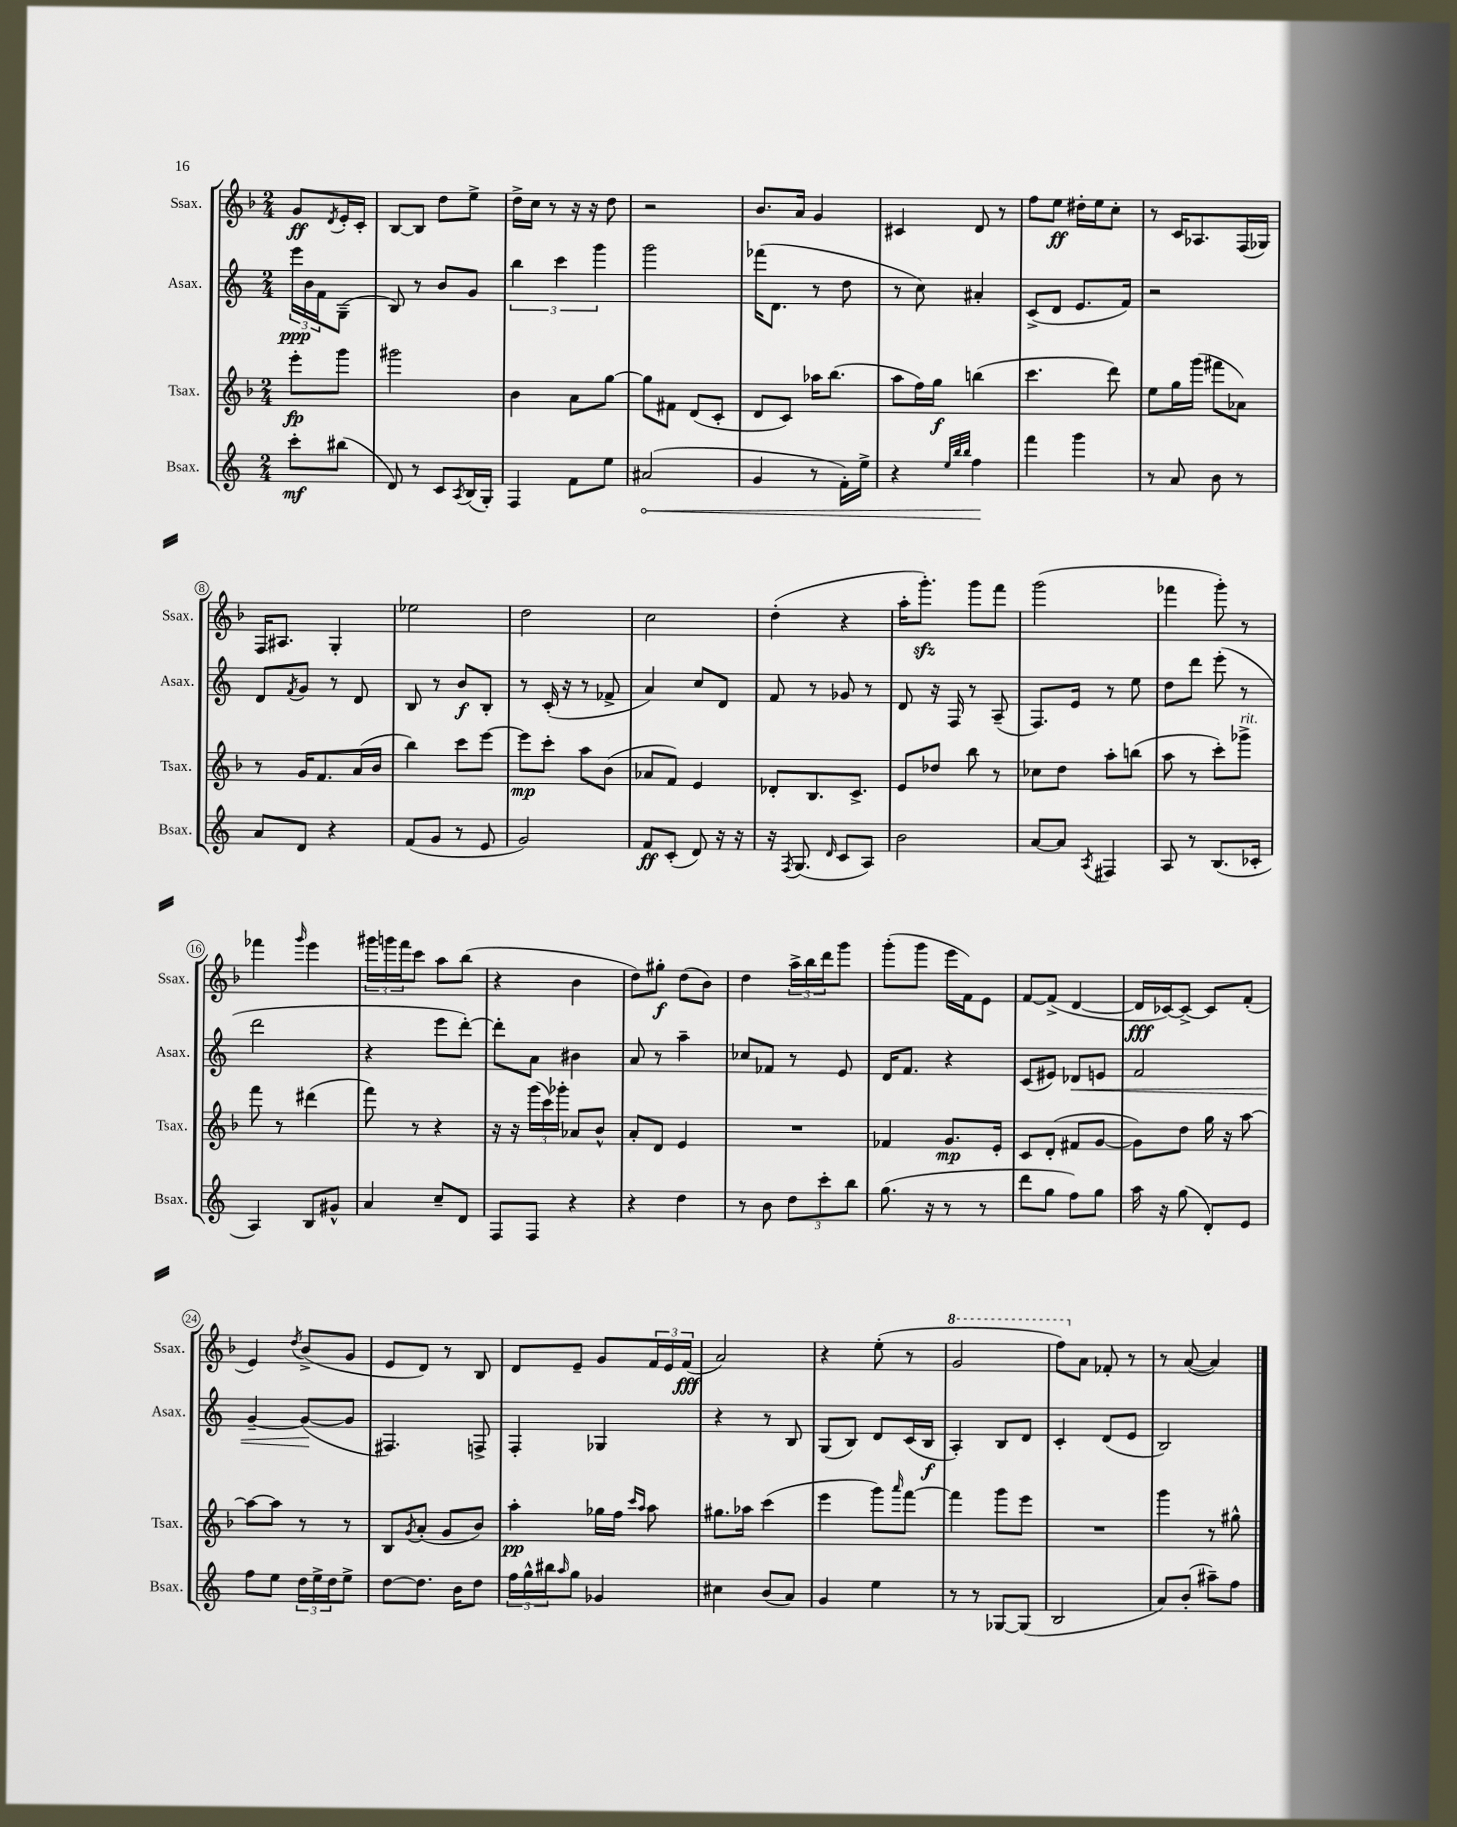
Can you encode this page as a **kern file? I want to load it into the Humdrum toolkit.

**kern	**kern	**kern	**kern
*staff4	*staff3	*staff2	*staff1
*clefG2	*clefG2	*clefG2	*clefG2
*k[]	*k[b-]	*k[]	*k[b-]
*M2/4	*M2/4	*M2/4	*M2/4
8ccc'	8eee'	24eee	8g
.	.	24b	.
.	.	24f	.
.	.	.	8qd
(8bb#	8ggg	(8G~	16e'
.	.	.	16c'
=	=	=	=
8d)	2ggg#	8B)	[8B-
8r	.	8r	8B-]
8c	.	8b	8dd
8qA	.	.	.
(16B	.	8g	8ee^
16G')	.	.	.
=	=	=	=
4F	4b-	6bb	16dd^
.	.	.	16cc
.	.	.	8r
.	.	6ccc	.
8f	8a	.	16r
.	.	.	16r
.	.	6ggg	.
8ee	[8gg	.	8dd
=	=	=	=
(2a#	8gg]	2ggg	2r
.	8f#	.	.
.	(8d	.	.
.	8c'	.	.
=	=	=	=
4g	8d	(16fff-	8.b-
.	.	8.d	.
.	8c)	.	.
.	.	.	16a
8r	16aa-	8r	4g
.	(8.bb-	.	.
16f')	.	8dd	.
16ee^	.	.	.
=	=	=	=
4r	8aa	8r	4c#
.	16ff)	8cc)	.
.	16gg	.	.
32qqee	.	.	.
32qqbb	.	.	.
32qqbb	.	.	.
4ff	(4bb	4a#'	8d
.	.	.	8r
=	=	=	=
4fff	4.ccc	(8c^	8ff
.	.	8d	8ee
4ggg	.	8.e	16dd#'
.	.	.	16ee
.	8ddd)	.	8cc'
.	.	16f)	.
=	=	=	=
8r	8ee	2r	8r
8a	16gg	.	16c
.	(16ggg	.	8.A-
8b	8fff#	.	.
8r	8a-)	.	(16F
.	.	.	16G-)
=	=	=	=
8a	8r	8d	16F
.	.	.	8.A#
.	.	8qf	.
8d	16g	8g	.
.	8.f	.	.
4r	.	8r	4G'
.	(16a	8d	.
.	16b-	.	.
=	=	=	=
(8f	4bb-)	8B	2ee-
8g	.	8r	.
8r	8ccc	8b	.
8e	[8eee	8B'	.
=	=	=	=
2g)	8eee]	8r	2dd
.	8ccc'	(16c'	.
.	.	16r	.
.	8aa	8r	.
.	(8b-	8f-^	.
=	=	=	=
8f	8a-	4a)	2cc
(8c'	8f)	.	.
8d)	4e	8cc	.
16r	.	8d	.
16r	.	.	.
=	=	=	=
16r	8d-'	8f	(4dd'
8qF	.	.	.
(8.G	.	.	.
.	8.B-	8r	.
16qqd	.	.	.
8c	.	8g-	4r
.	8.c^	.	.
8A)	.	8r	.
=	=	=	=
2b	8e	8d	16aa'
.	.	.	8.ggg')
.	8dd-	16r	.
.	.	16F	.
.	8bb-	8r	8ggg
.	8r	(8A~	8fff
=	=	=	=
[8a	8cc-	8.F)	(2ggg
8a]	8dd	.	.
.	.	16e	.
8qA	.	.	.
4F#	8aa'	8r	.
.	(8bb	8ee	.
=	=	=	=
8A	8aa	8dd	4fff-
8r	8r	8ddd	.
(8.B	8ccc')	(8eee'	8ggg')
.	8ggg-^	8r	8r
16c-'	.	.	.
=	=	=	=
4A)	8fff	2ddd	4fff-
.	8r	.	.
.	.	.	16qqggg
8B	(4ddd#	.	4eee
8g#^^	.	.	.
=	=	=	=
4a	8fff)	4r	24ggg#
.	.	.	24ggg
.	.	.	24fff
.	8r	.	8ccc
8cc~	4r	8eee	8aa
8d	.	[8ddd')	(8bb-
=	=	=	=
8F	16r	8ddd']	4r
.	16r	.	.
8F	(24ggg	8a	.
.	24ccc)	.	.
.	24ggg-'	.	.
4r	8a-	4b#	4b-
.	8b-^^	.	.
=	=	=	=
4r	8a'	8a	8dd)
.	8d	8r	8gg#'
4dd	4e	4aa~	(8dd
.	.	.	8b-)
=	=	=	=
8r	2r	8cc-	4dd
8b	.	8f-	.
12dd	.	8r	24aa^
.	.	.	24bb-
12ccc'	.	.	24ddd
.	.	8e	8ggg
12bb	.	.	.
=	=	=	=
(8.gg	4f-	16d	(8ggg'
.	.	8.f	.
.	.	.	8ggg
16r	.	.	.
8r	8.g	4r	16eee
.	.	.	16f)
8r	.	.	8e
.	16e'	.	.
=	=	=	=
8ddd	8c	(8c	[8f
8gg	(8d'	8e#)	(8f^]
8ff)	8f#	8d-	[4d
8gg	[8g	8e	.
=	=	=	=
16aa	8g])	2f	16d]
16r	.	.	[16c-)
(8gg	8dd	.	8c-^_
8d')	16gg	.	8c-]
.	16r	.	.
8e	[8aa	.	(8f'
=	=	=	=
8ff	8aa_	[4g~	4e)
8ee	8aa]	.	.
.	.	.	8qdd
24dd	8r	(8g_	(8b-^
24ee^	.	.	.
24dd	.	.	.
8ee^	8r	8g]	8g
=	=	=	=
[8dd	8B-	4.F#)	8e
.	8qg	.	.
8.dd]	(8a'	.	8d)
.	8g	.	8r
16b	.	.	.
8dd	8b-)	8F^	8B-
=	=	=	=
24ff	4aa'	4F'	8d
24gg^^	.	.	.
24bb#	.	.	.
16qqaa	.	.	.
8gg	.	.	8e~
4g-	16gg-	4G-	8g
.	16ff	.	.
.	16qqccc	.	.
.	16qqaa	.	.
.	8aa	.	24f
.	.	.	24e
.	.	.	(24f
=	=	=	=
4cc#	8.gg#	4r	2a)
.	16aa-	.	.
(8b	(4ccc	8r	.
8a)	.	8B	.
=	=	=	=
4g	4eee	(8G	4r
.	.	8B)	.
4ee	8ggg)	8d	(8ee'
.	16qqaaa	.	.
.	[8fff	(16c	8r
.	.	16B	.
=	=	=	=
8r	4fff]	4A')	2gg
8r	.	.	.
[8G-	8ggg	8B	.
(8G-]	8eee	8d	.
=	=	=	=
2B	2r	4c'	8fff)
.	.	.	8a
.	.	(8d	8f-'
.	.	8e	8r
=	=	=	=
8a)	4ggg	2B)	8r
(8b'	.	.	([8a
8aa#~)	8r	.	4a])
8ff	8gg#^^	.	.
==	==	==	==
*-	*-	*-	*-
